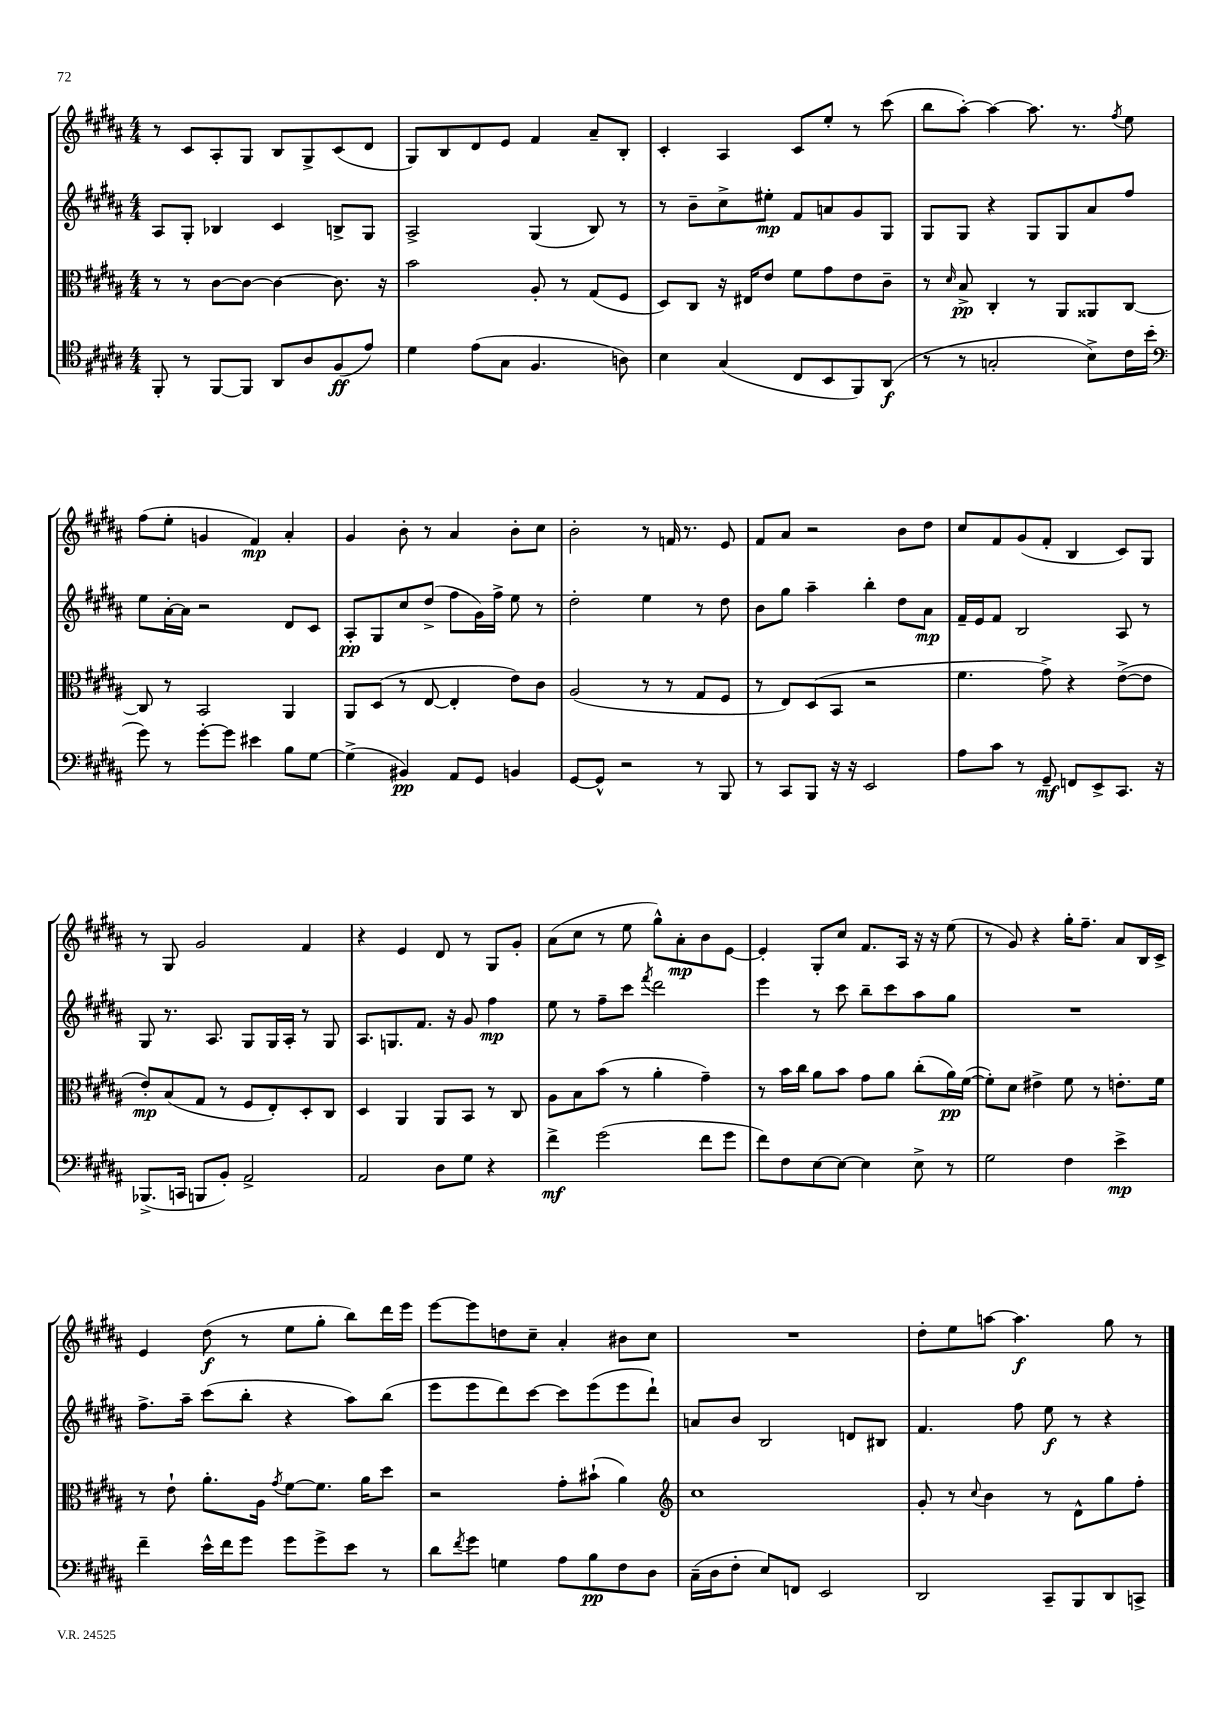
<<
\new StaffGroup <<
\new Staff = "s0" {
    \clef treble \key b \major \numericTimeSignature \time 4/4
    r8 cis'8 ais8-. gis8 b8 gis8-> cis'8( dis'8 |
    gis8) b8 dis'8 e'8 fis'4 ais'8-- b8-. |
    cis'4-. ais4 cis'8 e''8-. r8 cis'''8( |
    b''8 ais''8~-.) ais''4~ ais''8. r8. \acciaccatura { fis''8 } e''8 |
    fis''8( e''8-. g'4 fis'4\mp) ais'4-. |
    gis'4 b'8-. r8 ais'4 b'8-. cis''8 |
    b'2-. r8 f'16 r8. e'8 |
    fis'8 ais'8 r2 b'8 dis''8 |
    cis''8 fis'8 gis'8( fis'8-. b4 cis'8) gis8 |
    r8 gis8 gis'2 fis'4 |
    r4 e'4 dis'8 r8 gis8 gis'8-. |
    ais'8( cis''8 r8 e''8 gis''8-^) ais'8-.\mp b'8 e'8~ |
    e'4-. gis8-. cis''8 fis'8. ais16 r16 r16 e''8( |
    r8 gis'8) r4 gis''16-. fis''8.-- ais'8 b16 cis'16-> |
    e'4 dis''8\f( r8 e''8 gis''8-. b''8) dis'''16 e'''16 |
    e'''8~ e'''8 d''8 cis''8-- ais'4-. bis'8 cis''8 |
    R1 |
    dis''8-. e''8 a''8~ a''4.\f gis''8 r8 \bar "|." |
}
\new Staff = "s1" {
    \clef treble \key b \major \numericTimeSignature \time 4/4
    ais8 gis8-. bes4 cis'4 b8-> gis8 |
    ais2-> gis4( b8) r8 |
    r8 b'8-- cis''8-> eis''8-.\mp fis'8 a'8 gis'8 gis8 |
    gis8 gis8 r4 gis8 gis8 ais'8 fis''8 |
    e''8 ais'16~-. ais'16 r2 dis'8 cis'8 |
    ais8-.\pp gis8 cis''8 dis''8->( fis''8 gis'16) fis''16-> e''8 r8 |
    dis''2-. e''4 r8 dis''8 |
    b'8 gis''8 ais''4-- b''4-. dis''8 ais'8\mp |
    fis'16-- e'16 fis'8 b2 ais8 r8 |
    gis8 r8. ais8. gis8 gis16 ais16-. r8 gis8 |
    ais8. g8. fis'8. r16 gis'8 fis''4\mp |
    e''8 r8 fis''8-- cis'''8 \acciaccatura { fis'''8 } dis'''2 |
    e'''4 r8 cis'''8 b''8-- cis'''8 ais''8 gis''8 |
    R1 |
    fis''8.-> ais''16-- cis'''8( b''8-. r4 ais''8) b''8( |
    e'''8 e'''8 dis'''8) cis'''8~ cis'''8 e'''8( e'''8 dis'''8-!) |
    a'8 b'8 b2 d'8 bis8 |
    fis'4. fis''8 e''8\f r8 r4 \bar "|." |
}
\new Staff = "s2" {
    \clef alto \key b \major \numericTimeSignature \time 4/4
    r8 r8 cis'8~ cis'8~ cis'4~ cis'8. r16 |
    b'2 ais8-. r8 gis8( fis8 |
    dis8) cis8 r16 eis16 e'8 fis'8 gis'8 e'8 cis'8-- |
    r8 \grace { dis'16 } b8->\pp cis4-. r8 ais,8 aisis,8 cis8~ |
    cis8 r8 b,2 ais,4 |
    ais,8 dis8( r8 e8~ e4-. e'8) cis'8 |
    ais2( r8 r8 gis8 fis8 |
    r8 e8) dis8( b,8 r2 |
    fis'4. gis'8->) r4 e'8~->( e'8 |
    e'8-.\mp) b8( gis8 r8 fis8 e8-.) dis8-. cis8 |
    dis4 ais,4 ais,8 b,8 r8 cis8 |
    ais8 b8 b'8( r8 ais'4-. gis'4--) |
    r8 b'16 cis''16 ais'8 b'8 gis'8 ais'8 cis''8-.( ais'16\pp) fis'16~( |
    fis'8-.) dis'8 eis'4-> fis'8 r8 e'8.-. fis'16 |
    r8 e'8-! ais'8.-. ais16 \acciaccatura { gis'8 } fis'8~ fis'8. ais'16 dis''8 |
    r2 gis'8-. bis'8-!( ais'4) |
    \clef treble cis''1 |
    gis'8-. r8 \appoggiatura { cis''8 } b'4 r8 dis'8-^ gis''8 fis''8-. \bar "|." |
}
\new Staff = "s3" {
    \clef tenor \key b \major \numericTimeSignature \time 4/4
    fis,8-. r8 fis,8~ fis,8 ais,8 ais8 fis8\ff( e'8) |
    dis'4 e'8( gis8 fis4. a8) |
    b4 gis4( cis8 b,8 fis,8) ais,8\f( |
    r8 r8 g2-. b8->) cis'16 b'16( |
    \clef bass gis'8) r8 gis'8~-. gis'8 eis'4 b8 gis8~ |
    gis4->( bis,4\pp) ais,8 gis,8 b,4 |
    gis,8~ gis,8-^ r2 r8 b,,8 |
    r8 cis,8 b,,8 r16 r16 e,2 |
    ais8 cis'8 r8 gis,8--\mf f,8 e,8-> cis,8. r16 |
    bes,,8.->( c,16 b,,8 b,8-.) ais,2-> |
    ais,2 dis8 gis8 r4 |
    fis'4->\mf gis'2( fis'8 gis'8 |
    fis'8) fis8 e8~ e8~ e4 e8-> r8 |
    gis2 fis4 e'4->\mp |
    fis'4-- e'16-^ fis'16 gis'8 gis'8 gis'8-> e'8 r8 |
    dis'8 \acciaccatura { fis'8 } gis'8 g4 ais8 b8\pp fis8 dis8 |
    cis16--( dis16 fis8-. e8) f,8 e,2 |
    dis,2 cis,8-- b,,8 dis,8 c,8-> \bar "|." |
}
>>
>>
\layout { \context { \Score \remove "Bar_number_engraver" } }
